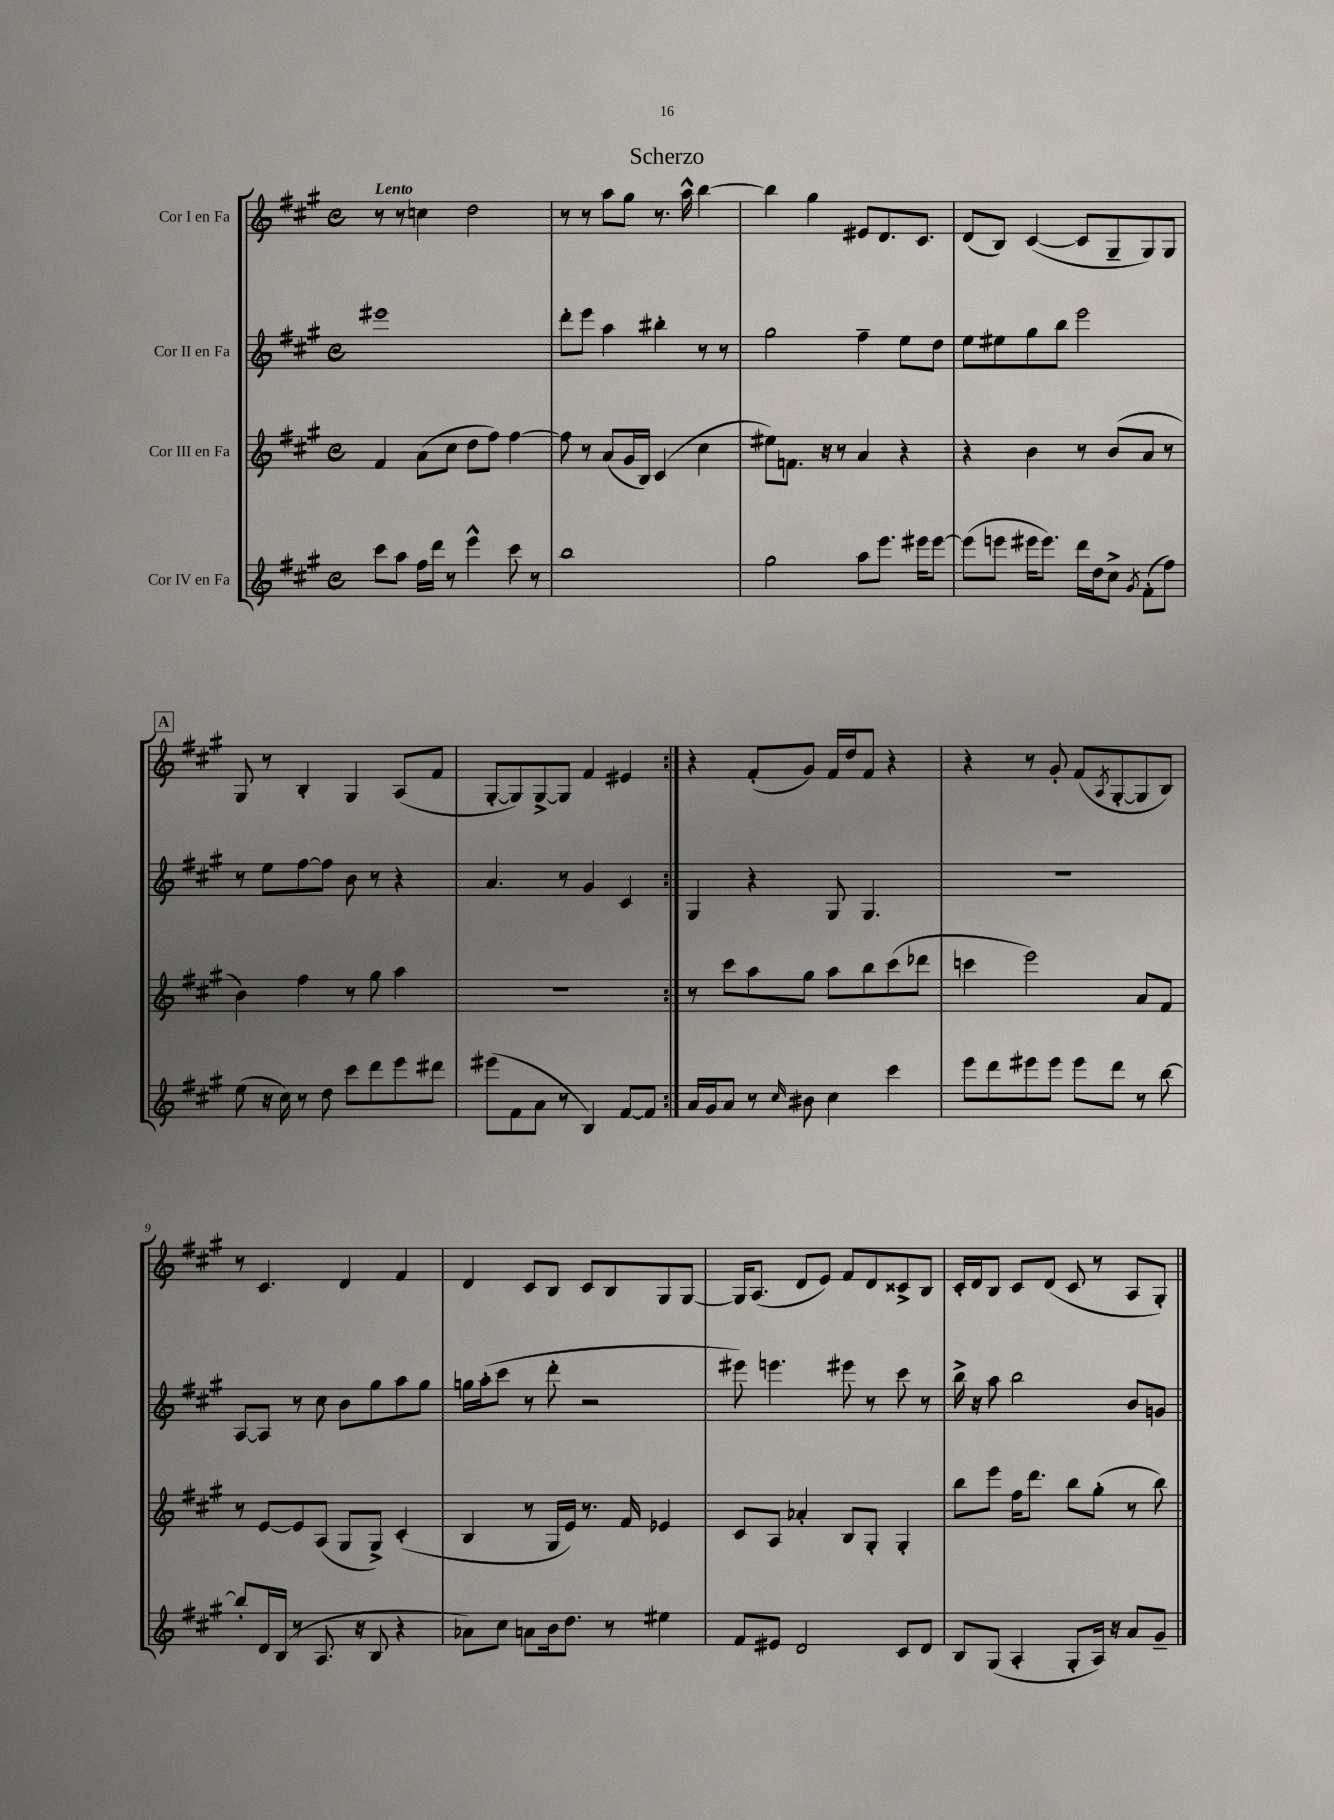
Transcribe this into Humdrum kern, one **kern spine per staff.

**kern	**kern	**kern	**kern
*staff4	*staff3	*staff2	*staff1
*clefG2	*clefG2	*clefG2	*clefG2
*k[f#c#g#]	*k[f#c#g#]	*k[f#c#g#]	*k[f#c#g#]
*M4/4	*M4/4	*M4/4	*M4/4
*met(c)	*met(c)	*met(c)	*met(c)
8ccc#\L	4f#/	1eee#	8r
8aa\J	.	.	8r
16ff#\LL	(8a\L	.	4cc\
16ddd\JJ	.	.	.
8r	8cc#\J	.	.
4eee^^\	8dd\L	.	2dd\
.	8ff#\J)	.	.
8ccc#\	[4ff#\	.	.
8r	.	.	.
=	=	=	=
1bb	8ff#\]	8ddd'\L	8r
.	8r	8eee\J	8r
.	(8a/L	4aa\	8aa\L
.	16g#/L	.	8gg#\J
.	16B/JJ)	.	.
.	(4c#/	4bb#'\	8.r
.	.	.	16aa^^\
.	4cc#\	8r	[4bb\
.	.	8r	.
=	=	=	=
2gg#\	8ee#\L)	2gg#\	4bb\]
.	8.f\J	.	.
.	.	.	4gg#\
.	16r	.	.
.	8r	.	.
8aa\L	4a/	4ff#~\	8e#/L
8.eee\J	.	.	8.d/
.	4r	8ee\L	.
16eee#\LK	.	.	8.c#/J
[8eee#\J	.	8dd\J	.
=	=	=	=
(8eee#\]L	4r	8ee\L	(8d/L
8eee\J	.	8ee#\	8B/J)
16eee#\LK	4b\	8gg#\	([4c#/
8.eee#\J)	.	.	.
.	.	8bb\J	.
16ddd\LL	8r	2eee\	8c#/]L
16dd\J	.	.	.
8cc#^\J	(8b/L	.	8G#~/
8qg#/	.	.	.
(8f#'\L	8a/J	.	8G#/)
8ff#\J)	8r	.	8G#/J
=	=	=	=
(8ee\	4b\)	8r	8G#/
16r	.	8ee\L	8r
16cc#\)	.	.	.
8r	4ff#\	[8ff#\	4B'/
8dd\	.	8ff#\]J	.
8ccc#\L	8r	8b\	4G#/
8ddd\	8gg#\	8r	.
8eee\	4aa\	4r	(8A/L
8ddd#\J	.	.	8f#/J
=	=	=	=
(8eee#\L	1r	4.a/	[8G#'/L
8f#\	.	.	8G#/])
8a\J	.	.	[8G#^/
8r	.	8r	8G#/]J
4B/)	.	4g#/	4f#/
[8f#/L	.	4c#/	4e#/
8f#/]J	.	.	.
=:|!	=:|!	=:|!	=:|!
16a/LL	8r	4G#/	4r
16g#/J	.	.	.
8a/J	8ccc#\L	.	.
8r	8aa\	4r	(8f#'/L
16qqcc#/	.	.	.
8b#\	8gg#\J	.	8g#/J)
4cc#\	8aa\L	8G#/	16f#/LL
.	.	.	16dd/J
.	8bb\	4.G#/	8f#/J
4ccc#\	(8ccc#\	.	4r
.	8ddd-\J	.	.
=	=	=	=
8eee\L	4ccc\	1r	4r
8ddd\	.	.	.
8eee#\	2eee\)	.	8r
8eee#\J	.	.	8g#'/
8eee#\L	.	.	(8f#/L
.	.	.	8qA/
8ddd\J	.	.	[8G#'/
8r	8a/L	.	8G#/]
[8bb\	8f#/J	.	8B/J)
=	=	=	=
8bb'/]L	8r	[8A/L	8r
16d/L	[8e/L	8A/]J	4.c#/
(16B/JJ	.	.	.
8r	8e/]	8r	.
8.A/	(8A/J	8cc#\	.
.	8G#/L	8b\L	4d/
16r	.	.	.
8B/	8G#^/J)	8gg#\	.
4r	(4c#'/	8aa\	4f#/
.	.	8gg#\J	.
=	=	=	=
8a-\L)	4B/	16gg\LL	4d/
.	.	(16aa'\J	.
8cc#\J	.	8ccc#\J	.
8a\L	8r	8r	8c#/L
16b\k	16G#/LL	8ddd'\	8B/J
8.dd\J	16e/JJ)	.	.
.	8.r	2r	8c#/L
8r	.	.	8B/
.	16f#/	.	.
4ee#\	4e-/	.	8G#/
.	.	.	[8G#/J
=	=	=	=
8f#/L	8c#/L	8eee#\)	16G#/]LK
.	.	.	(8.A/J
8e#/J	8A/J	4.eee\	.
2d/	4a-'/	.	8d/L
.	.	.	8e/J)
.	8B/L	8eee#\	8f#/L
.	8G#'/J	8r	8d/
8c#/L	4G#'/	8ccc#\	8c##^/
8d/J	.	8r	8B/J
=	=	=	=
8B/L	8bb\L	16bb^\	16c#'/LL
.	.	16r	16d/J
(8G#/J	8eee\J	8aa\	8B/J
4A'/	16ff#\LK	2bb\	8c#/L
.	8.ddd\J	.	.
.	.	.	(8d/J
8G#'/L	8bb\L	.	8c#/
16A/Jk)	(8gg#'\J	.	8r
16r	.	.	.
8a/L	8r	8b/L	8A/L
8g#~/J	8bb\)	8g/J	8G#'/J)
==	==	==	==
*-	*-	*-	*-
